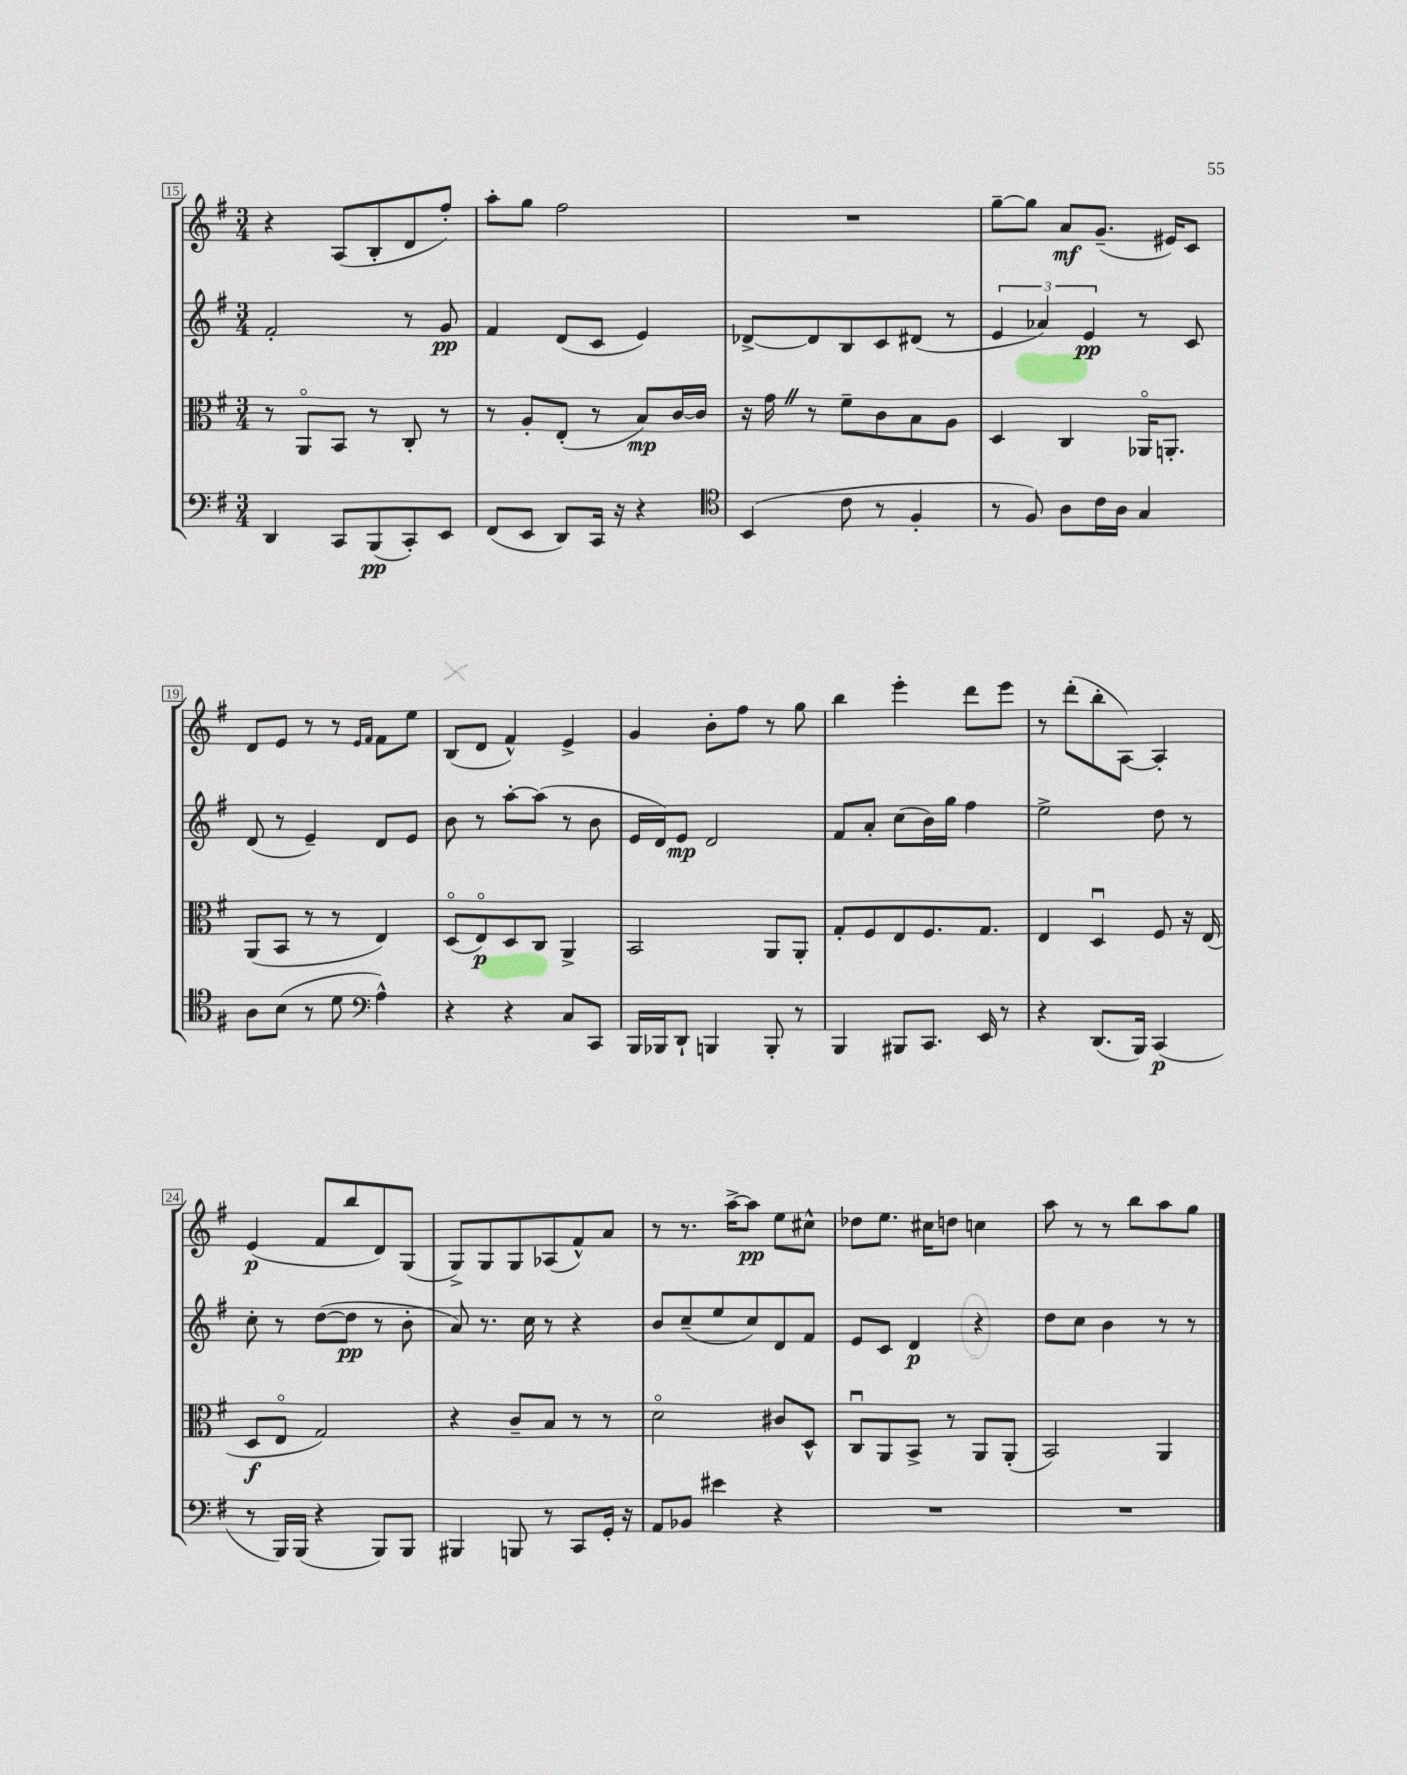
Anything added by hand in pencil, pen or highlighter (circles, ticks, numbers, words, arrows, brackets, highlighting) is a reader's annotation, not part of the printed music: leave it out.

**kern	**dynam	**kern	**dynam	**kern	**dynam	**kern	**dynam
*part4	*part4	*part3	*part3	*part2	*part2	*part1	*part1
*staff4	*staff4	*staff3	*staff3	*staff2	*staff2	*staff1	*staff1
*clefF4	*	*clefC3	*	*clefG2	*	*clefG2	*
*k[f#]	*	*k[f#]	*	*k[f#]	*	*k[f#]	*
*M3/4	*	*M3/4	*	*M3/4	*	*M3/4	*
=15	=15	=15	=15	=15	=15	=15	=15
4DD/	.	8r	.	2f#'/	.	4r	.
.	.	8AA/L	.	.	.	.	.
8CC/L	.	8BB/J	.	.	.	(8A/L	.
(8BBB/	pp	8r	.	.	.	8B'/	.
8CC'/)	.	8C'/	.	8r	.	8d/	.
8EE/J	.	8r	.	8g/	pp	8ff#'/J)	.
=16	=16	=16	=16	=16	=16	=16	=16
(8FF#/L	.	8r	.	4f#/	.	8aa'\L	.
8EE/J	.	8A'/L	.	.	.	8gg\J	.
8DD/L)	.	(8E'/J	.	(8d/L	.	2ff#\	.
16CC/Jk	.	8r	.	8c/J	.	.	.
16r	.	.	.	.	.	.	.
4r	.	8B/L)	mp	4e/)	.	.	.
.	.	[16c/L	.	.	.	.	.
.	.	16c/JJ]	.	.	.	.	.
=17	=17	=17	=17	=17	=17	=17	=17
*clefC4	*	*	*	*	*	*	*
(4BB/	.	16r	.	[8d-X^/L	.	2.r	.
.	.	16gZ\	.	.	.	.	.
.	.	8r	.	8d-/]	.	.	.
8c\	.	8f#~\L	.	8B/	.	.	.
8r	.	8c\	.	8c/	.	.	.
4F#'/	.	8B\	.	(8d#X/J	.	.	.
.	.	8A\J	.	8r	.	.	.
=18	=18	=18	=18	=18	=18	=18	=18
8r	.	4D/	.	6e/	.	[8gg~\L	.
8F#/)	.	.	.	.	.	8gg\J]	.
.	.	.	.	6a-X/)	.	.	.
8A\L	.	4C/	.	.	.	8a/L	mf
.	.	.	.	6e/	pp	.	.
16c\L	.	.	.	.	.	(8.g~/J	.
16A\JJ	.	.	.	.	.	.	.
4G/	.	16AA-X/KL	.	8r	.	.	.
.	.	8.AAn'/J	.	.	.	16e#X/KL)	.
.	.	.	.	8c/	.	8c/J	.
!!LO:LB:g=z
=19	=19	=19	=19	=19	=19	=19	=19
8A\L	.	(8AA/L	.	(8d/	.	8d/L	.
(8B\J	.	8BB/J	.	8r	.	8e/J	.
8r	.	8r	.	4e~/)	.	8r	.
8d\	.	8r	.	.	.	8r	.
*clefF4	*	*	*	*	*	*	*
.	.	.	.	.	.	16qqe/LL	.
.	.	.	.	.	.	16qqf#/JJ	.
4A^^\)	.	4E/)	.	8d/L	.	8f#\L	.
.	.	.	.	8e/J	.	8ee\J	.
=20	=20	=20	=20	=20	=20	=20	=20
4r	.	(8D/L	.	8b\	.	(8B/L	.
.	.	8E/)	p	8r	.	8d/J	.
4r	.	8D/	.	[8aa'\L	.	4f#^^/)	.
.	.	8C/J	.	(8aa\J]	.	.	.
8C/L	.	4AA^/	.	8r	.	4e^/	.
8CC/J	.	.	.	8b\	.	.	.
=21	=21	=21	=21	=21	=21	=21	=21
16BBB/LL	.	2BB/	.	16e/LL	.	4g/	.
16BBB-X/J	.	.	.	16d/J)	.	.	.
8DD`/J	.	.	.	8e/J	mp	.	.
4BBBn/	.	.	.	2d/	.	8b'\L	.
.	.	.	.	.	.	8ff#\J	.
8BBB'/	.	8AA/L	.	.	.	8r	.
8r	.	8AA'/J	.	.	.	8gg\	.
=22	=22	=22	=22	=22	=22	=22	=22
4BBB/	.	8G'/L	.	8f#/L	.	4bb\	.
.	.	8F#/	.	8a'/J	.	.	.
8BBB#X/L	.	8E/	.	(8cc\L	.	4eee'\	.
8.CC/J	.	8.F#/	.	16b\L)	.	.	.
.	.	.	.	16gg\JJ	.	.	.
.	.	.	.	4ff#\	.	8ddd\L	.
16EE/	.	8.G/J	.	.	.	.	.
8r	.	.	.	.	.	8eee\J	.
=23	=23	=23	=23	=23	=23	=23	=23
4r	.	4E/	.	2ee^\	.	8r	.
.	.	.	.	.	.	(8ddd'\L	.
(8.DD/L	.	4Du/	.	.	.	8bb'\	.
.	.	.	.	.	.	[8A\J)	.
16BBB/Jk)	.	.	.	.	.	.	.
(4CC/	p	8F#/	.	8dd\	.	4A'/]	.
.	.	16r	.	8r	.	.	.
.	.	(16E/	.	.	.	.	.
!!LO:LB:g=z
=24	=24	=24	=24	=24	=24	=24	=24
8r	.	8D/L	f	8cc'\	.	(4e/	p
16BBB/LL)	.	8E/J	.	8r	.	.	.
(16BBB/JJ	.	.	.	.	.	.	.
4r	.	2G/)	.	([8dd\L	.	8f#/L	.
.	.	.	.	8dd\J]	pp	8bb/	.
8BBB/L)	.	.	.	8r	.	8d/)	.
8BBB/J	.	.	.	8b'\	.	(8G/J	.
=25	=25	=25	=25	=25	=25	=25	=25
4BBB#X/	.	4r	.	8a/)	.	8G^/L)	.
.	.	.	.	8.r	.	8G/	.
8BBBn/	.	8c~/L	.	.	.	8G/	.
.	.	.	.	16cc\	.	.	.
8r	.	8B/J	.	8r	.	(8A-X/	.
8CC/L	.	8r	.	4r	.	8f#^^/)	.
16GG'/Jk	.	8r	.	.	.	8a/J	.
16r	.	.	.	.	.	.	.
=26	=26	=26	=26	=26	=26	=26	=26
8AA/L	.	2d\	.	8b/L	.	8r	.
8BB-X/J	.	.	.	(8cc~/	.	8.r	.
4e#X\	.	.	.	8ee/	.	.	.
.	.	.	.	.	.	[16aa^\KL	.
.	.	.	.	8cc/)	.	8aa\J]	pp
4r	.	8c#X/L	.	8d/	.	8ee\L	.
.	.	8D^^/J	.	8f#/J	.	8cc#X^^\J	.
=27	=27	=27	=27	=27	=27	=27	=27
2.r	.	8Cu/L	.	8e/L	.	8dd-X\L	.
.	.	8AA/	.	8c/J	.	8.ee\J	.
.	.	8BB^/J	.	4d/	p	.	.
.	.	.	.	.	.	16cc#X\KL	.
.	.	8r	.	.	.	8ddn\J	.
.	.	8AA/L	.	4r	.	4ccn\	.
.	.	(8AA'/J	.	.	.	.	.
=28	=28	=28	=28	=28	=28	=28	=28
2.r	.	2BB/)	.	8dd\L	.	8aa\	.
.	.	.	.	8cc\J	.	8r	.
.	.	.	.	4b\	.	8r	.
.	.	.	.	.	.	8bb\L	.
.	.	4AA/	.	8r	.	8aa\	.
.	.	.	.	8r	.	8gg\J	.
==	==	==	==	==	==	==	==
*-	*-	*-	*-	*-	*-	*-	*-
